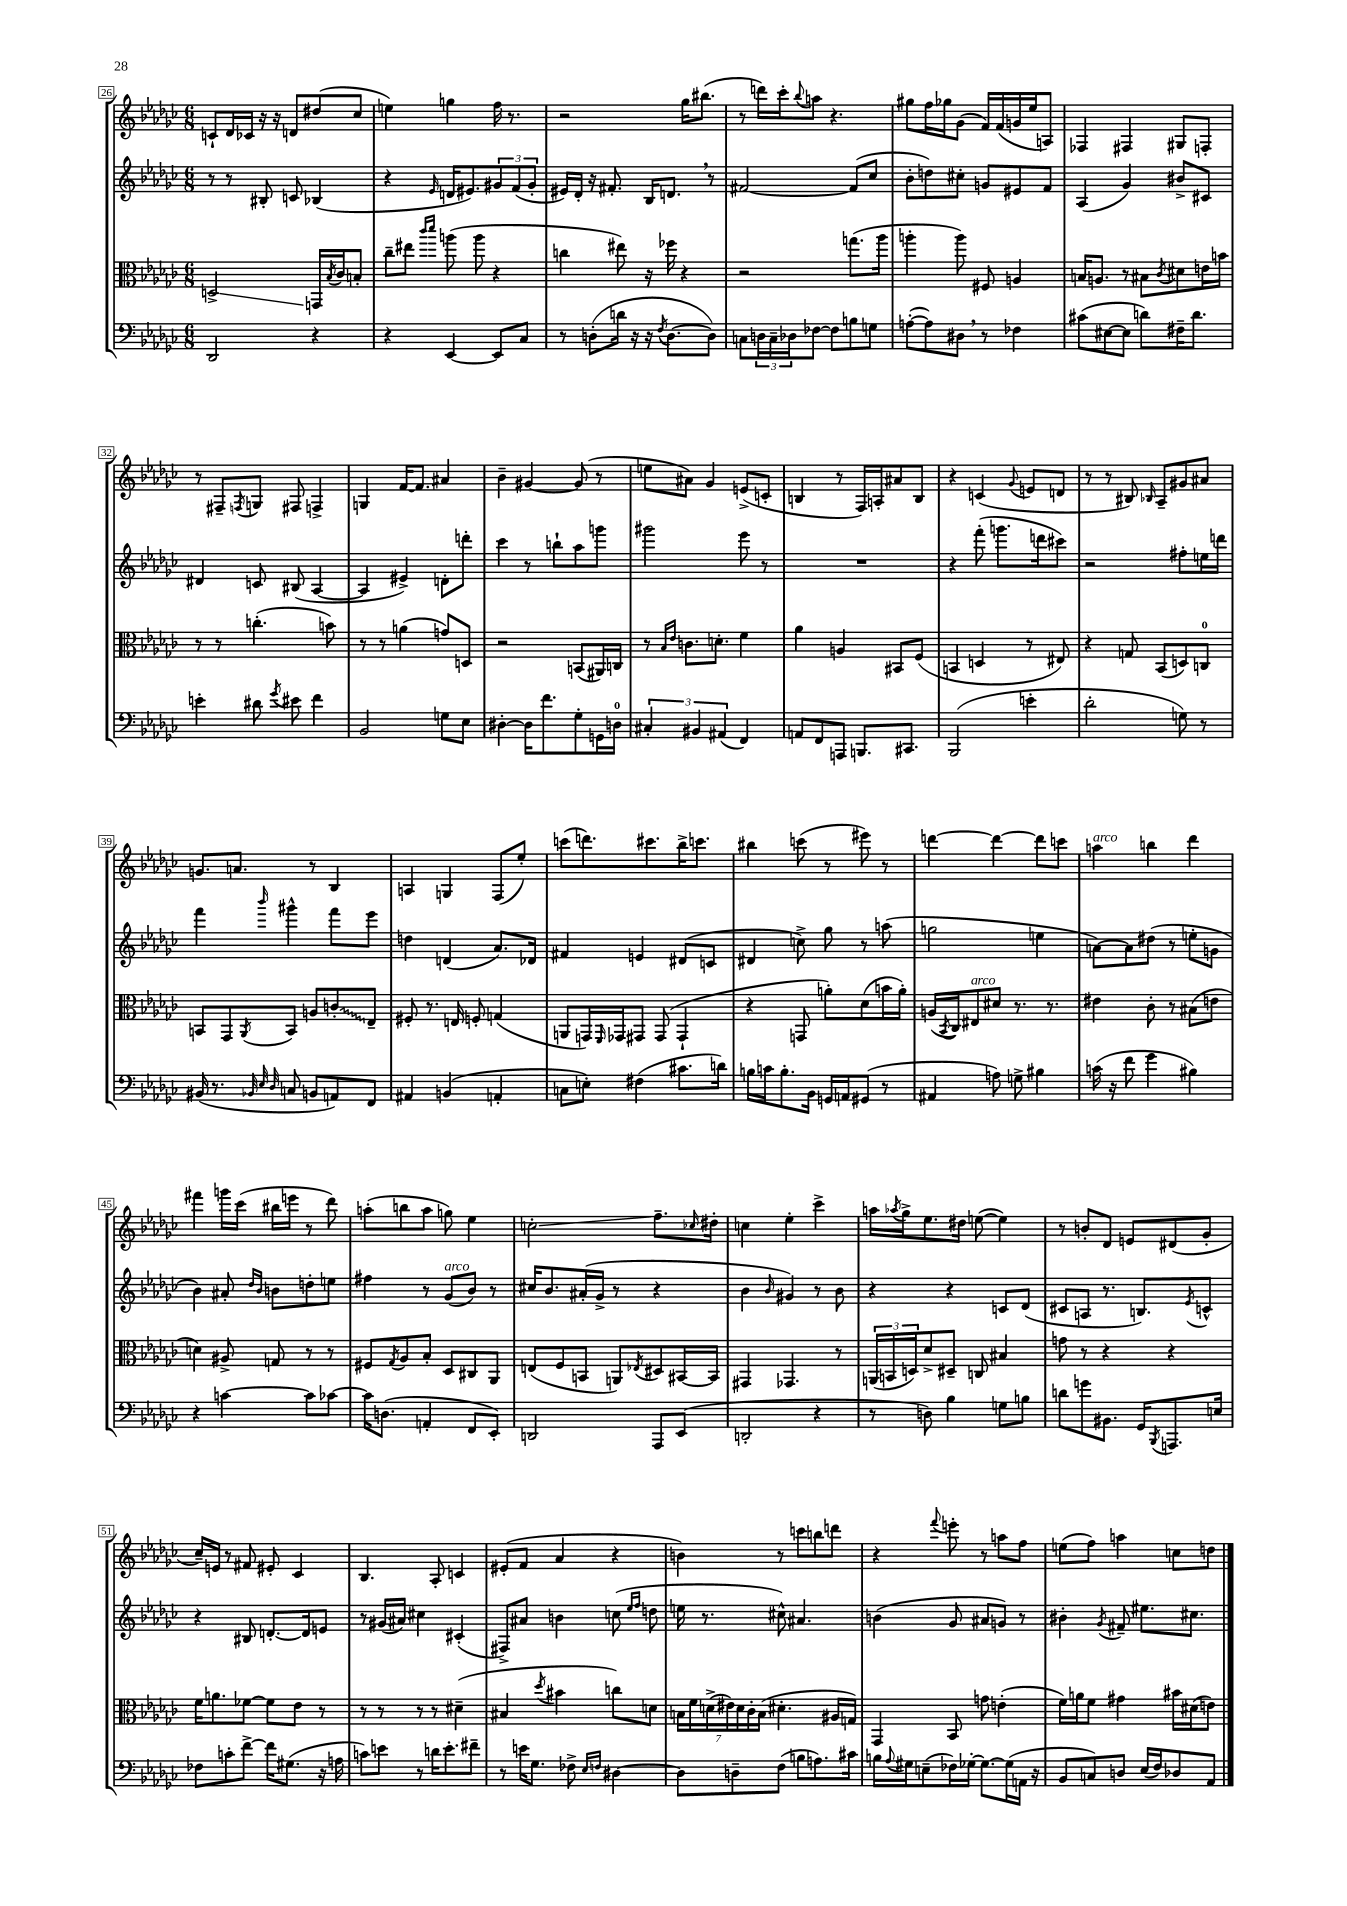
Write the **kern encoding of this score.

**kern	**kern	**kern	**kern
*staff4	*staff3	*staff2	*staff1
*clefF4	*clefC3	*clefG2	*clefG2
*k[b-e-a-d-g-c-]	*k[b-e-a-d-g-c-]	*k[b-e-a-d-g-c-]	*k[b-e-a-d-g-c-]
*M6/8	*M6/8	*M6/8	*M6/8
2DD-/	2D^/	8r	8c`/L
.	.	8r	16d-/L
.	.	.	16c-/JJ
.	.	8B#'/	16r
.	.	.	16r
.	.	8c/	8d/L
4r	16GG/LL	(4B-/	(8dd#/
.	8qB-/	.	.
.	16c-/J	.	.
.	8B'/J	.	8cc-/J
=	=	=	=
4r	8cc-~\L	4r	4ee\)
.	8ee#\J	.	.
.	16qqccc-/LL	.	.
.	16qqddd-/JJ	16qqe-/	.
[4EE-/	(8aa\	16d/LK	4gg\
.	.	8.e#/)	.
.	8aa\	.	.
8EE-/]L	4r	12g#/	16ff\
.	.	.	8.r
.	.	(12f/	.
8C-/J	.	.	.
.	.	12g#'/J	.
=	=	=	=
8r	4cc\	16e#/LL)	2r
.	.	16d-'/JJ	.
(8D'\L	.	16r	.
.	.	8.f#'/	.
16d\Jk	8ee#\)	.	.
16r	.	.	.
16r	16r	16B-/LK	.
8qF/	.	.	.
[8.D\L	16ff-\	8.d/J	.
.	4r	.	16gg-\LK
.	.	.	(8.bb#\J
8D\]J)	.	8r	.
=	=	=	=
8C\L	2r	[2f#/	8r
24D\L	.	.	16ddd\LL)
24C~\	.	.	.
.	.	.	16ccc-'\J
24D-\J	.	.	.
.	.	.	8qqbb-/
[8F-\J	.	.	8aa\J
8F-\]L	.	.	4.r
8B\	(8.gg\L	(8f#/]L	.
8G\J	.	8cc-/J	.
.	16aa-\Jk	.	.
=	=	=	=
([8A'\L	4aa'\	8b-'\L	8gg#\L
8A\])	.	8dd\)	16ff\L
.	.	.	16gg-\J
8D#\J	8aa\)	8cc#'\J	(8g-\J
8r	8F#/	8g/L	16f/LL)
.	.	.	(16f/
4F-\	4A/	8e#/	16g/
.	.	.	16ee-/J
.	.	8f/J	8A/J)
=	=	=	=
(8c#\L	16B/LK	(4A-/	4F-/
.	8.A/J	.	.
[8E#\	.	.	.
8E#\]J	8r	4g-/)	4F#/
8d\L)	8B#\L	.	.
.	8qc-/	.	.
16F#~\K	8d#\	8b#^/L	8G#/L
8.d\J	.	.	.
.	16e\L	8c#/J	8F'/J
.	16b\JJ	.	.
=	=	=	=
4e'\	8r	4d#/	8r
.	8r	.	8F#~/L
.	.	.	8qF/
8d#\	(4.cc'\	8c/	8G/J
8qg-/	.	.	.
8e#\	.	(8B#/	8F#/
4f\	.	[4A-/	4F^/
.	8b\)	.	.
=	=	=	=
2BB-/	8r	4A-/]	4G/
.	8r	.	.
.	(4a\	4e#^/)	[16f/LK
.	.	.	8.f/]J
8G\L	8g/L)	8d'\L	4a#/
8E-\J	8D/J	8ddd'\J	.
=	=	=	=
[4D#'\	2r	4ccc-\	4b-~\
16D#\]LK	.	8r	[4g#/
8.f\	.	.	.
.	.	8bb`\L	.
8G-'\	(8BB/L	8aa-\	(8g#/]
16GG\L	16AA#/L)	8ggg\J	8r
16D\JJ	16C/JJ	.	.
=	=	=	=
6C#'/	8r	2ggg#\	8ee\L
.	16qqB-/LL	.	.
.	16qqe-/JJ	.	.
.	8.c\L	.	8a#\J)
6BB#/	.	.	.
.	.	.	4g-/
.	8.d'\J	.	.
(6AA#/	.	.	.
4FF/)	4f\	8eee-\	(8e^/L
.	.	8r	8c'/J
=	=	=	=
8AA/L	4a-\	2.r	4B/
8FF/	.	.	.
8AAA/J	4A/	.	8r
8.BBB/L	.	.	16F/LL)
.	.	.	16A'/J
.	8BB#/L	.	8a#/
8.CC#/J	.	.	.
.	(8F/J	.	8B/J
=	=	=	=
(2BBB-/	4BB/	4r	4r
.	4D/	(8fff'\	(4c/
.	.	8.ggg\L	.
.	.	.	8qqg-/
4e'\	8r	.	8e/L
.	.	16ddd\k	.
.	8E#/)	8ccc#\J)	8d/J
=	=	=	=
2d-'\	4r	2r	8r
.	.	.	8r
.	8G/	.	8B#/)
.	.	.	16qqB-/
.	(8BB-/L	.	8A-~/L
8G\)	8D/)	8ff#'\L	8g#/
8r	8C/J	16ee\L	8a#/J
.	.	16ddd\JJ	.
=	=	=	=
(16BB#/	8BB/L	4fff\	8.g/L
8.r	.	.	.
.	8GG-/	.	.
.	.	.	8.a/J
32qqBB-/	.	.	.
32qqE-/	.	.	.
32qqD-/	8qAA-/	16qqbbb-/	.
8C/	8BB/J	4ggg#^^\	.
8BB/L	8A/L	.	8r
8AA/)	8c'/	8fff\L	4B-/
8FF/J	8E-~/J	8eee-\J	.
=	=	=	=
4AA#/	8F#'/	4dd\	4A/
.	8.r	.	.
(4BB/	.	(4d/	4G/
.	16E/	.	.
.	8F'/	.	.
4AA'/	(4G/	8.a-/L)	(8F/L
.	.	.	8ee-'/J)
.	.	16d-/Jk	.
=	=	=	=
8C\L	8AA/L	4f#/	(8ccc\L
8E'\J)	16GG/L)	.	8.ddd\)
.	16qqFF/	.	.
.	16GG-/J	.	.
(4F#\	8GG#/J	4e/	.
.	.	.	8.ccc#\
.	(8GG#/	.	.
8.c#\L	4GG#`/	(8d#/L	16bb-^\K
.	.	.	8.ccc\J
.	.	8c/J	.
16d\Jk)	.	.	.
=	=	=	=
16B\LL	4r	4d#/	4bb#\
16c\J	.	.	.
8.B'\	.	.	.
.	8GG/	8cc^\)	(8ccc\
16BB-\Jk	.	.	.
16GG/LL	8a'\L)	8gg-\	8r
16AA/J	.	.	.
(8GG#/J	(8d-\	8r	8eee#\)
8r	16b\L	(8aa\	8r
.	16a'\JJ)	.	.
=	=	=	=
4AA#/	(16A/LL	2gg\	[4ddd\
.	8qBB-/	.	.
.	16C-/J)	.	.
.	8E#/	.	.
8A\)	8d#/J	.	4ddd\_
8G^\	8.r	.	.
4B#\	.	4ee\	8ddd\]L
.	8.r	.	.
.	.	.	8ccc\J
=	=	=	=
(16c\	4e#\	[8a\L)	4aa\
16r	.	.	.
8f\	.	8a\]	.
4g-\	8c-'\	(8dd#\J	4bb\
.	8r	8r	.
4B#\)	(8B#\L	8ee'\L	4ddd-\
.	8e\J	8g\J	.
=	=	=	=
4r	4d\)	4b-\)	4fff#\
[4c\	8A#^/	8a#'/	16ggg\LL
.	.	.	(16ccc-\JJ
.	.	16qqdd-/LL	.
.	.	16qqb-/JJ	.
.	8G/	8b\L	16bb#\LL
.	.	.	16eee\JJ
8c\]L	8r	8dd'\	8r
[8c-\J	8r	8ee\J	8ddd-\)
=	=	=	=
16c-\]LK	8F#/L	4ff#\	(8aa'\L
(8.D\J	.	.	.
.	8qG-/	.	.
.	8A-/	.	8bb\
4AA'/	8B-'/J	8r	8aa\J
.	8D-/L	(8g-/L	8gg\)
8FF/L	8C#/	8b-/J)	4ee-\
8EE-'/J)	8AA-/J	8r	.
=	=	=	=
2DD/	(8E/L	16cc#/LK	2cc'\
.	.	8.b-/	.
.	8F/	.	.
.	8BB/J	(16a#'/L	.
.	.	16g-^/JJ	.
.	8AA/L)	8r	.
.	8qE-/	.	.
8AAA-/L	8D#/	4r	8.ff~\L
(8EE-/J	[16BB#/L	.	.
.	.	.	16qqcc-/
.	16BB#/]JJ	.	16dd#'\Jk
=	=	=	=
2DD'/	4GG#/	4b-\	4cc\
.	.	16qqb-/	.
.	4.GG-/	4g#/)	4ee-'\
4r	.	8r	4ccc-^\
.	8r	8b-\	.
=	=	=	=
8r	(24AA/LL	4r	16aa\LL
.	24BB/	.	.
.	.	.	8qaa-/
.	.	.	16gg-^\J
.	24D/J)	.	.
8D\)	8d-^/	.	8.ee-\
4B-\	8D#~/J	4r	.
.	.	.	16dd#\Jk
.	8C/	.	([8ee\
8G\L	4B#/	8c/L	4ee\])
8B\J	.	(8d-/J	.
=	=	=	=
8d\L	8g\	8c#/L	8r
8g\	8r	8A/J	8b'/L
8.BB#\J	4r	8.r	8d-/J
.	.	.	8e/L
16GG-/LK	.	8.B/L)	.
8qBBB-/	.	.	.
8.AAA/	4r	.	(8d#/
.	.	8qe-/	.
.	.	8c^^/J	8g-'/J
16E/Jk	.	.	.
=	=	=	=
8F-\L	16f\LK	4r	16cc-~/LL)
.	8.a\	.	16e/JJ
8c'\	.	.	8r
[8f^\J	[8f-\J	8B#/	8f#/
16f\]LK	8f-\]L	[8.d'/L	8e#'/
(8.G#\J	.	.	.
.	8e-\J	.	4c-/
.	.	16d/]k	.
16r	8r	8e/J	.
16A\	.	.	.
=	=	=	=
8c\L)	8r	8r	4.B-/
8e\J	8r	(16g#/LL	.
.	.	16a#/JJ)	.
8r	8r	4cc#\	.
16d\LK	8r	.	8A-'/
8.e'\	.	.	.
.	(4d#~\	(4c#'/	4c/
8f#~\J	.	.	.
=	=	=	=
8r	4B#/	8F#^/L)	(8e#'/L
16e\LK	.	8a#/J	8f/J
8.G-\J	.	.	.
.	8qdd-/	.	.
.	4b#\	4b\	4a-/
8F-^\	.	.	.
16qqE-/LL	.	.	.
16qqF/JJ	.	.	.
[4D#\	8cc\L)	(8cc\	4r
.	.	16qqee-/LL	.
.	.	16qqff/JJ	.
.	8d\J	8dd\	.
=	=	=	=
8D#\]L	28B\LL	16ee\	4b\)
.	28f\	.	.
.	.	8.r	.
.	(28d^\	.	.
.	28e#\)	.	.
8D~\	.	.	.
.	28d\	.	.
.	28c-'\	.	.
.	(28B\JJ	.	.
(8F\J	4.d#'\	8cc#^^\)	8r
8B\L	.	4.a#/	8ccc\L
8.A\)	.	.	8bb\
.	16A#/LL	.	8ddd\J
16c#\Jk	16G/JJ)	.	.
=	=	=	=
16B\LL	4GG-/	(4b\	4r
8qqA-/	.	.	.
16G#\J	.	.	.
(8E~\	.	.	.
.	.	.	8qqfff/
16F-\L)	8BB-/	8g-/	8eee'\
[16G-'\JJ	.	.	.
8.G-\_L	8g\	8a#/L	8r
.	(4e'\	8g/J)	8aa\L
(16G-\]L	.	.	.
16AA\JJ	.	8r	8ff\J
16r	.	.	.
=	=	=	=
8BB-/L	16f\LL)	4b#'\	(8ee\L
.	16a\J	.	.
8C/)	8f\J	.	8ff\J)
.	.	8qg-/	.
8D/J	4g#\	8f#~/	4aa\
(16E-/LL	.	8.ee#\L	.
16F/J)	.	.	.
8D-/	16b#\LL	.	8cc\L
.	(16d#\J	8.cc#\J	.
8AA-/J	8e\J)	.	8dd\J
==	==	==	==
*-	*-	*-	*-
